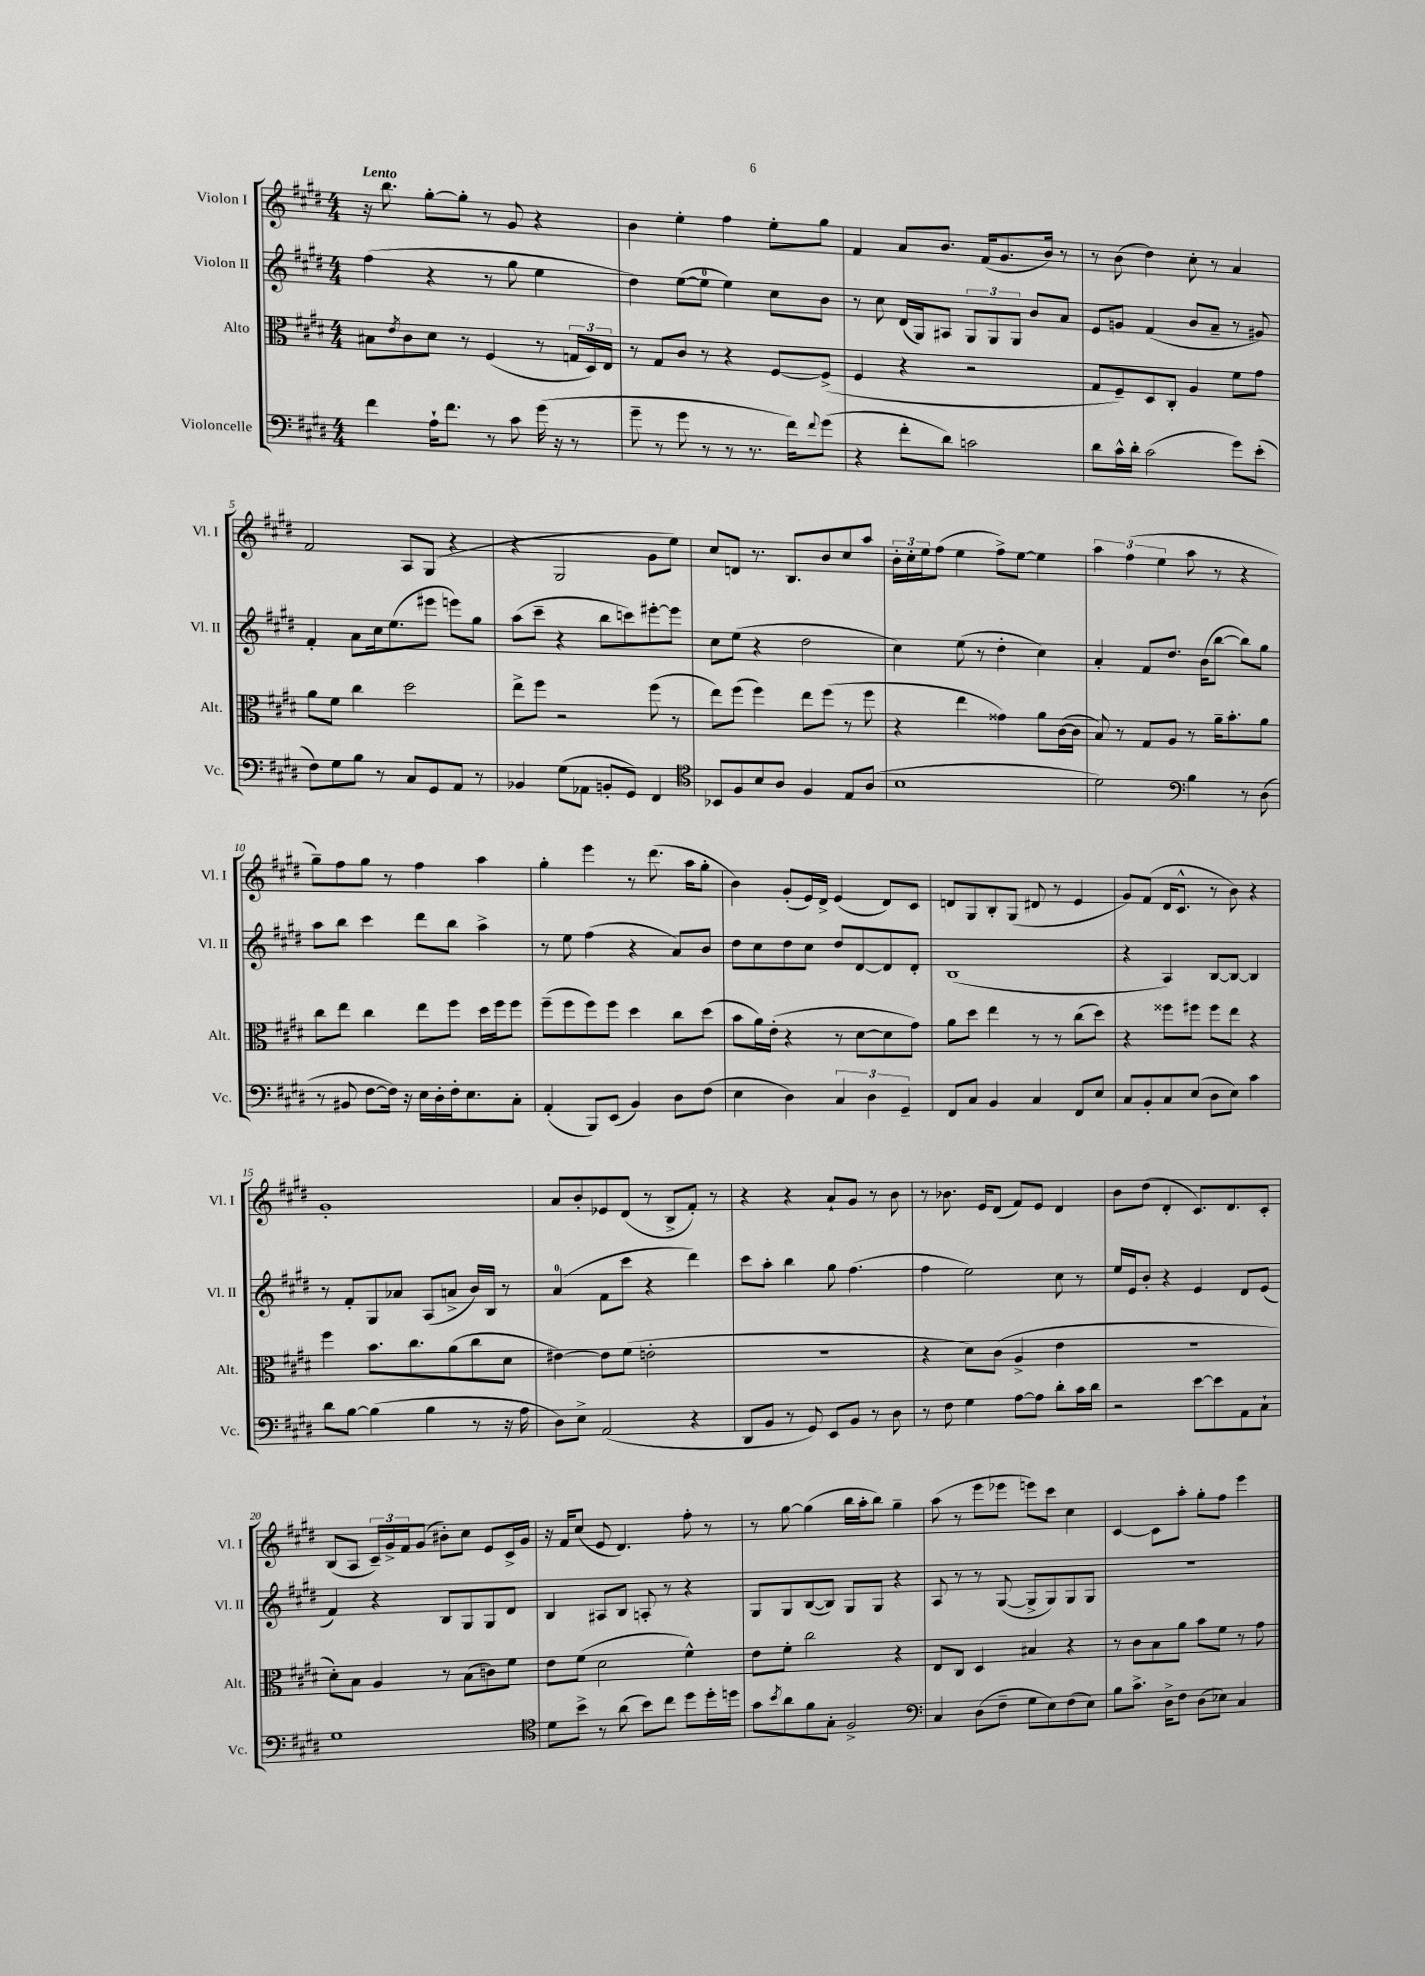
<<
\new StaffGroup <<
\new Staff = "s0" \with { instrumentName = "Violon I" shortInstrumentName = "Vl. I" } {
    \clef treble \key e \major \numericTimeSignature \time 4/4 \tempo "Lento"
    r16 b''8. gis''8~-. gis''8-. r8 gis'8 r4 |
    b'4 e''4-. fis''4 e''8-. gis''8 |
    fis'4 a'8 b'8. fis'16( gis'8. b'16) r8 |
    r8 b'8( dis''4) cis''8-. r8 a'4 |
    fis'2 a8 gis8( r4 |
    r4 gis2 gis'8 e''8) |
    cis''8 d'8 r8. b8. b'8 cis''8 a''8 |
    \tuplet 3/2 { b'16-. cis''16-. e''16 } fis''8( e''4 fis''8->) e''8~ e''4 |
    \tuplet 3/2 { a''4 fis''4( e''4 } a''8 r8 r4 |
    gis''8--) fis''8 gis''8 r8 fis''4 a''4 |
    gis''4-. e'''4 r8 dis'''8.( a''16 gis''8-. |
    b'4) gis'8-.( e'16) dis'16-> e'4( dis'8) cis'8 |
    d'8 gis8 b8-. gis8( dis'8 r8 e'4 |
    gis'8) fis'8( dis'16 cis'8.-^ r8 b'8) r4 |
    gis'1-. |
    a'8 b'8-. ees'8 dis'8( r8 b8-> fis'8-.) r8 |
    r4 r4 a'8-! gis'8 r8 b'8 |
    r8 bes'8. e'16 dis'8( fis'8) e'8 dis'4 |
    b'8 dis''8( dis'4-. cis'8.) dis'8. cis'8-. |
    b8( a8 \tuplet 3/2 { cis'16--) gis'16-> fis'16 } gis'8( bis'8-.) cis''8 e'8 cis'16-> gis'16 |
    r16 fis'16 cis''8( e'8 dis'4.) fis''8-. r8 |
    r8 gis''8~ gis''4( b''16 a''16-. b''8) gis''4-- |
    a''8( r8 e'''8 ees'''8 e'''8) cis'''8 cis''4 |
    cis'4~ cis'8 a''8-. gis''8-. fis''8 e'''4 \bar "|." |
}
\new Staff = "s1" \with { instrumentName = "Violon II" shortInstrumentName = "Vl. II" } {
    \clef treble \key e \major \numericTimeSignature \time 4/4
    fis''4( r4 r8 gis''8 e''4 |
    dis''4) e''8~( e''8-0 e''4) cis''8 b'8 |
    r8 cis''8 dis'16( gis16) ais8 \tuplet 3/2 { gis8 gis8 gis8 } b'8 a'8 |
    e'8 g'8 fis'4( b'8 a'8-- r8 gis'8) |
    fis'4-. a'8 cis''16 e''8.( eis'''8 e'''8) gis''8 |
    a''8( cis'''8-- r4 b''8 c'''8) eis'''8~-. eis'''8 |
    cis''8 e''8( r4 dis''2 |
    cis''4) e''8( r8 dis''4-. cis''4) |
    a'4-. fis'8 dis''8. b'16( b''8~ b''8) gis''8 |
    a''8 b''8 cis'''4 dis'''8 b''8 a''4-> |
    r8 e''8 fis''4( r4 a'8) b'8 |
    dis''8 cis''8 dis''8 cis''8 dis''8 dis'8~ dis'8 dis'8-. |
    b1( |
    r4 a4) b8~ b8~ b4 |
    r8 fis'8-. gis8 aes'8 a8( a'8-> b'16) b16 r8 |
    a'4-0( fis'8 cis'''8 r4 dis'''4) |
    cis'''8 a''8-. b''4 gis''8 fis''4.( |
    fis''4 e''2) cis''8 r8 |
    e''16 e'16 b'8-. r4 e'4 dis'8 e'8( |
    fis'4) r4 b8 gis8 gis8 dis'8 |
    b4 ais8 b8 a8-. r8 r4 |
    gis8 gis8 b8~( b8) gis8 gis8 r4 |
    a8 r8 r8 gis8~( gis8-> gis8) gis8 gis8 |
    r1 \bar "|." |
}
\new Staff = "s2" \with { instrumentName = "Alto" shortInstrumentName = "Alt." } {
    \clef alto \key e \major \numericTimeSignature \time 4/4
    bis8 \acciaccatura { e'8 } cis'8 dis'8 r8 fis4( r8 \tuplet 3/2 { g16 dis16) e16 } |
    r8 gis8 cis'8 r8 r4 fis8~ fis8->( |
    fis4 r4 r2 |
    gis8 fis8--) dis8 cis8-. a4 fis'8 gis'8 |
    a'8 fis'8 cis''4 dis''2 |
    e''8-> fis''8 r2 fis''8( r8 |
    e''8) fis''8( fis''4) e''8 fis''8( r8 fis''8 |
    r4 e''4 gisis'4) a'8 cis'16~( cis'16 |
    b8) r8 gis8 a8 r8 a'16-- b'8.-. a'8 |
    cis''8 e''8 cis''4 e''8 fis''8 dis''16 fis''16 fis''8 |
    fis''8--( fis''8 fis''8) fis''8 dis''4 cis''8 dis''8( |
    b'8 a'16) e'16-.( r4 r8 dis'8~ dis'8 gis'8) |
    a'8 dis''8 e''4 r8 r8 cis''8( dis''8) |
    r4 fisis''8 fis''8 fis''8 e''8 r4 |
    fis''4 b'8. cis''8. a'8( cis''8 dis'8 |
    eis'4~) eis'8 fis'8( e'2-. |
    R1 |
    r4 dis'8) cis'8( a4-> e'4 |
    R1 |
    dis'8-.) b8 a4 r8 b8( c'8) fis'8 |
    e'8 fis'8( dis'2 fis'4-^) |
    e'8 fis'8-. cis''2 r4 |
    e8 cis8 dis4 bis4 r4 |
    r8 cis'8 b8 a'8 b'8 fis'8 r8 gis'8 \bar "|." |
}
\new Staff = "s3" \with { instrumentName = "Violoncelle" shortInstrumentName = "Vc." } {
    \clef bass \key e \major \numericTimeSignature \time 4/4
    fis'4 a16-! fis'8. r8 cis'8 gis'16( r16 r8 |
    gis'8-- r8 gis'8 r8 r8 r8. fis'16) \appoggiatura { fis'8 } gis'8( |
    r4 fis'8-. dis'8) c'2 |
    dis'8 cis'16-^ dis'16-. cis'2( gis'8) e'8-.( |
    fis8) gis8 b8 r8 cis8 gis,8 a,8 r8 |
    bes,4 gis8( aes,8 b,8-. gis,8) fis,4 |
    \clef tenor bes,8 fis8 b8 a8 fis4 e8 a8( |
    b1 |
    dis'2) \clef bass b4 r8 dis8( |
    r8 bis,8 fis8~ fis16) r16 e16 dis16-. fis16-. e8. cis8-. |
    a,4-.( b,,8) e,8( b,4) dis8 fis8( |
    e4 dis4) \tuplet 3/2 { cis4 dis4 gis,4-- } |
    fis,8 cis8 b,4 cis4 fis,8 e8 |
    cis8 b,8-. cis8 e8( dis8 e8) cis'4 |
    dis'8 b8~ b4( b4 r8 r16 a16 |
    dis8) e8-> a,2( r4 |
    dis,8 b,8 r8 gis,8) e,8 b,8 r8 dis8 |
    r8 fis8 gis4 a8~ a8 dis'8-. cis'16 dis'16 |
    r2 e'8~ e'8 a,8 cis8-! |
    gis1 |
    \clef tenor dis'8 b'8-> r8 a'8( b'8) cis''8 dis''8 dis''16-. d''16 |
    gis'8 \acciaccatura { b'8 } a'8 fis'8 gis8-. fis2-> |
    \clef bass cis4 dis8( fis8-- gis8 e8) fis8( e8) |
    b8 cis'8.-> dis16-> fis8 dis8( ees8) cis4 \bar "|." |
}
>>
>>
